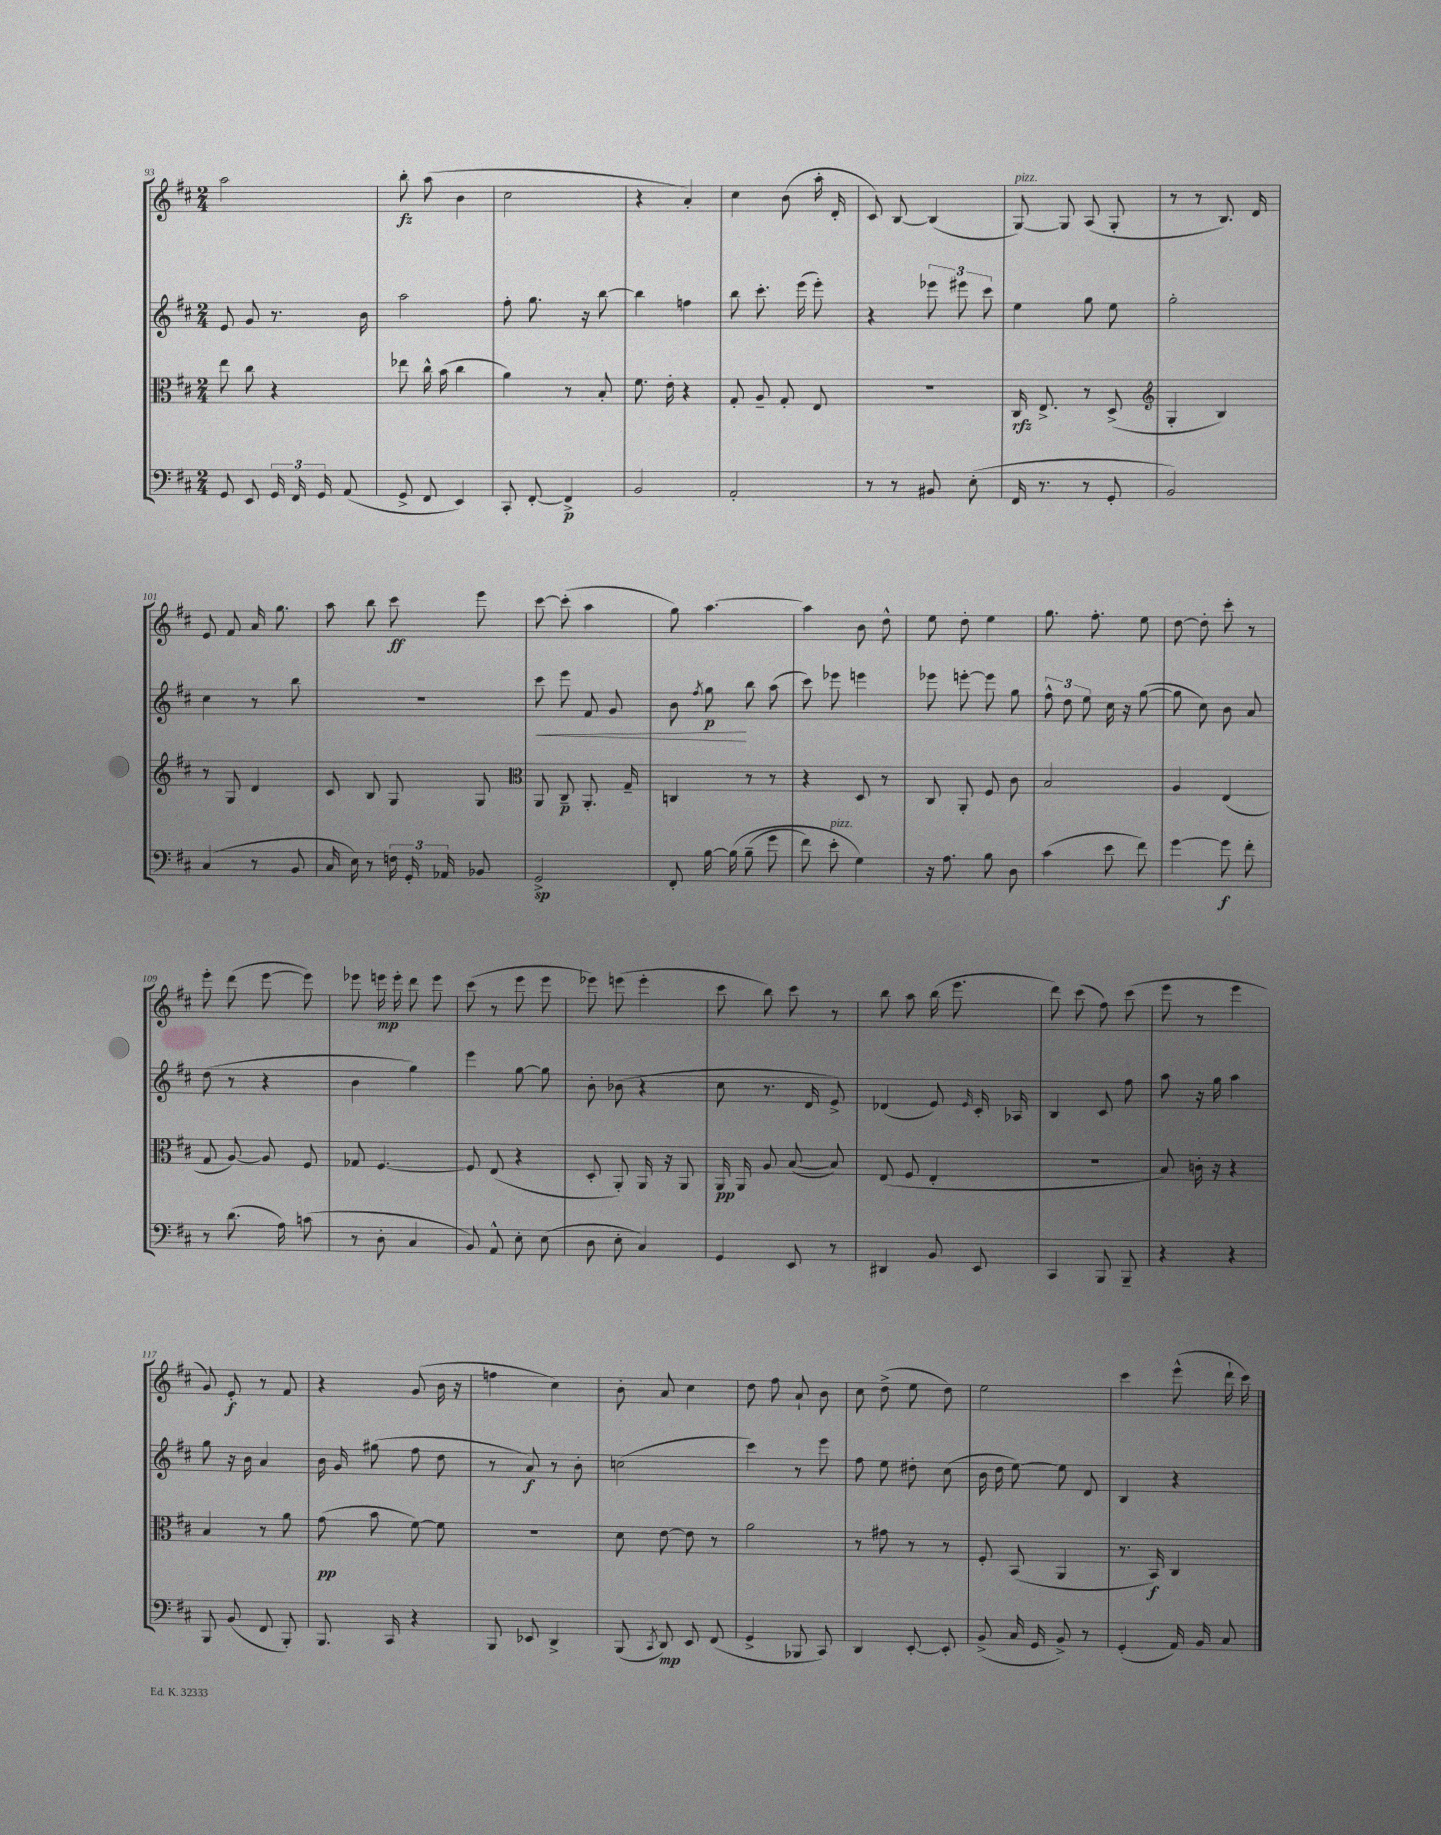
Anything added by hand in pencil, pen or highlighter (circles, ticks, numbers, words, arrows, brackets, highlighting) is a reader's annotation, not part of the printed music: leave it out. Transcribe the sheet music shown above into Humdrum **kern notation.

**kern	**kern	**kern	**kern
*staff4	*staff3	*staff2	*staff1
*clefF4	*clefC3	*clefG2	*clefG2
*k[f#c#]	*k[f#c#]	*k[f#c#]	*k[f#c#]
*M2/4	*M2/4	*M2/4	*M2/4
8GG/	8ee\	8e/	2aa\
8EE/	8cc#\	8g/	.
24GG/	4r	8.r	.
24FF#/	.	.	.
24GG/	.	.	.
(8AA/	.	.	.
.	.	16b\	.
=	=	=	=
8GG^/	8ee-\	2aa\	8bb'\
8FF#/	16cc#^^\	.	(8aa\
.	(16b\	.	.
4EE/)	4cc#\	.	4b\
=	=	=	=
8CC#'/	4a\)	8ff#'\	2cc#\
[8FF#'/	.	8.gg\	.
4FF#^/]	8r	.	.
.	.	16r	.
.	8B'/	[8bb\	.
=	=	=	=
2BB/	8.f#\	4bb\]	4r
.	16e'\	.	.
.	4r	4ff\	4a'/)
=	=	=	=
2AA'/	8G'/	8bb\	4cc#\
.	8A~/	8.ccc#'\	.
.	8G'/	.	(8b\
.	.	(16eee\	.
.	8E/	8eee'\)	16aa'\
.	.	.	16d'/
=	=	=	=
8r	2r	4r	8c#/)
8r	.	.	[8B/
8BB#/	.	12eee-\	(4B/]
.	.	12eee#\	.
(8E'\	.	.	.
.	.	12ccc#\	.
=	=	=	=
16FF#/	16C#/	4ee\	[8G/)
8.r	8.E^/	.	.
.	.	.	8G/]
8r	8r	8gg\	(8A/
8GG'/	(8D^/	8ee\	8G'/
=	=	=	=
*	*clefG2	*	*
2BB/)	4G'/	2gg'\	8r
.	.	.	8r
.	4B/)	.	8.B/)
.	.	.	16d/
=	=	=	=
(4C#/	8r	4cc#\	8e/
.	8G/	.	8f#/
8r	4d/	8r	16a/
.	.	.	8.gg\
8BB/	.	8bb\	.
=	=	=	=
16C#/	8c#/	2r	8aa\
16E\)	.	.	.
8r	8B/	.	8bb\
24F\	8G/	.	8ccc#\
24GG'/	.	.	.
24AA-/	.	.	.
8BB-/	8G/	.	8eee\
=	=	=	=
*	*clefC3	*	*
2GG^/	8AA/	8ccc#\	[8ccc#\
.	8C#~/	8eee\	(8ccc#'\]
.	8.AA'/	8f#/	4aa\
.	.	8g/	.
.	16G~/	.	.
=	=	=	=
8FF#'/	4C/	8b\	8gg\)
.	.	8qff#/	.
[16B\	.	8gg\	[4.aa\
&(16B\]	.	.	.
(8B~\	8r	8bb\	.
8g\	8r	(8aa\	.
=	=	=	=
8f#\)	4r	8ccc#\)	4aa\]
8e'\	.	8eee-\	.
4G\&)	8D/	4eee\	8b\
.	8r	.	8dd^^\
=	=	=	=
16r	8C#/	8eee-\	8ee\
8.A\	.	.	.
.	8AA'/	[8eee'\	8dd'\
8B\	8F#/	8eee\]	4ee\
8D\	8c#\	8gg\	.
=	=	=	=
(4c#\	2B/	12ff#^^\	8.gg\
.	.	12dd\	.
.	.	12ee\	.
.	.	.	8.ff#'\
8e\	.	16cc#\	.
.	.	16r	.
8f#\)	.	([8gg\	8ee\
=	=	=	=
[4g\	4A/	8gg\]	[8dd\
.	.	8cc#\)	8dd'\]
8g\]	(4E/	8b\	8ccc#'\
8f#'\	.	8a/	8r
=	=	=	=
8r	8G/	(8dd\	8eee'\
(8.d\	[8A/)	8r	(8ddd\
.	8A/]	4r	[8eee\
16A\)	.	.	.
(8c\	8F#/	.	8eee\])
=	=	=	=
8r	8G-/	4b\	8eee-\
8D'\	[4.F#/	.	16eee\
.	.	.	16eee'\
4C#/	.	4gg\)	8ddd\
.	.	.	8eee\
=	=	=	=
8BB/)	8F#/]	4eee\	(8ccc#\
8AA^^/	(8E/	.	8r
8E'\	4r	[8gg\	8eee\
(8E\	.	8gg\]	8eee\
=	=	=	=
8D\	8D'/	8b'\	8eee-\)
8E'\	8AA'/)	(8b-\	(8eee\
4C#/)	16AA/	4r	4eee'\
.	16r	.	.
.	8AA/	.	.
=	=	=	=
4GG/	16AA/	8cc#\	8ccc#\
.	16AA/	.	.
.	8A/	8.r	8bb\)
8EE/	([8B/	.	8ccc#\
.	.	16d/	.
8r	8B/])	8e^/)	8r
=	=	=	=
4DD#/	(8E/	(4d-/	8bb\
.	8F#/	.	8aa\
8BB/	4E'/	8e/)	(16bb\
.	.	.	8.eee\
.	.	16qqe/	.
8EE/	.	16c#'/	.
.	.	16A-/	.
=	=	=	=
4CC#/	2r	4B/	8ddd\)
.	.	.	(8ccc#\
8BBB/	.	8c#/	8ff#\)
8BBB~/	.	8ff#\	(8ccc#\
=	=	=	=
4r	8B/)	8aa\	8eee\
.	16c'\	16r	8r
.	16r	16gg\	.
4r	4r	4aa\	4eee\
=	=	=	=
8BBB/	4B/	8gg\	8g/)
(8BB/	.	16r	8e'/
.	.	16b\	.
8FF#/	8r	4a/	8r
8BBB'/)	8a\	.	8f#/
=	=	=	=
8.BBB/	(8g\	16b\	4r
.	.	16g/	.
.	8b\	(8gg#\	.
16CC#/	.	.	.
4r	[8f#\)	8ff#\	(8g/
.	8f#\]	8dd\	16b\
.	.	.	16r
=	=	=	=
8BBB/	2r	8r	4ff\
8EE-/	.	8a/)	.
4DD^/	.	8r	4cc#\)
.	.	8b'\	.
=	=	=	=
(8BBB/	8d\	(2cc\	8b'\
8qCC#/	.	.	.
8DD/)	[8e\	.	8a/
8EE/	8e\]	.	4cc#\
(8FF#/	8r	.	.
=	=	=	=
4GG^/	2a\	4ccc#\)	8dd\
.	.	.	8ff#\
8BBB-/	.	8r	8a`/
8CC#/)	.	8eee\	8b\
=	=	=	=
4DD/	8r	8ff#\	8cc#\
.	8g#\	8ee\	(8dd^\
[8EE'/	8r	8dd#'\	8ee\
8EE'/]	8r	(8cc#\	8dd\)
=	=	=	=
(8BB^/	8F#'/	16b\	2ee\
.	.	16dd\	.
16C#/	(8BB/	[8ee\)	.
16GG/	.	.	.
8BB^/)	4AA/	8ee\]	.
8r	.	8d/	.
=	=	=	=
(4GG'/	8.r	4B/	4ccc#\
.	16BB/)	.	.
16AA/)	4C#/	4r	(8eee^^\
16BB/	.	.	.
8C#/	.	.	16ddd`\
.	.	.	16ccc#\)
==	==	==	==
*-	*-	*-	*-
